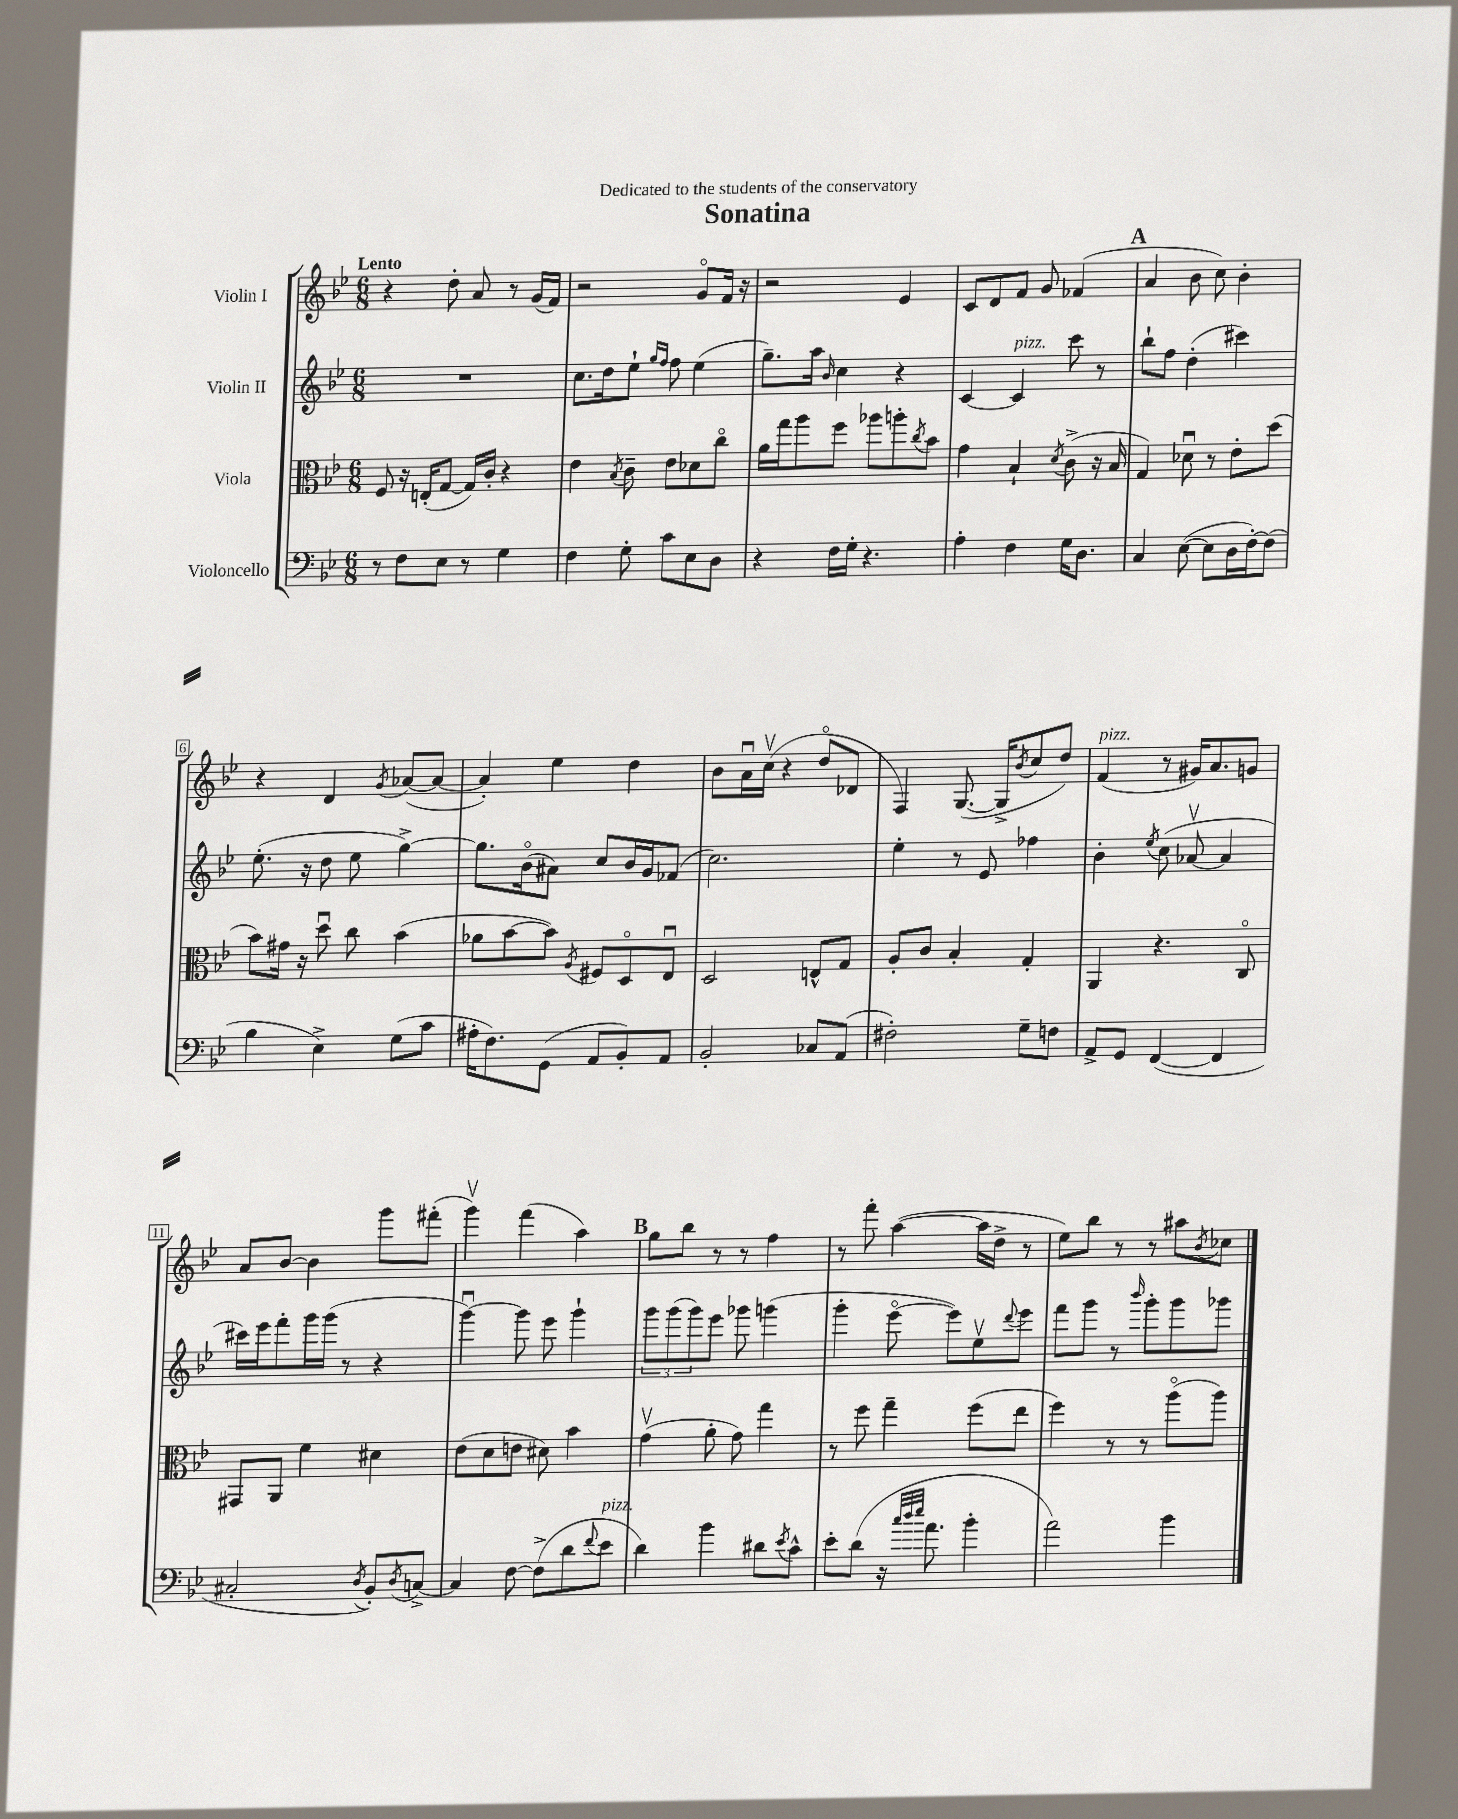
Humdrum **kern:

**kern	**kern	**kern	**kern
*staff4	*staff3	*staff2	*staff1
*clefF4	*clefC3	*clefG2	*clefG2
*k[b-e-]	*k[b-e-]	*k[b-e-]	*k[b-e-]
*M6/8	*M6/8	*M6/8	*M6/8
8r	8F	2.r	4r
8F	16r	.	.
.	(16E'	.	.
8E-	[8G	.	8dd'
8r	16G])	.	8a
.	16c'	.	.
4G	4r	.	8r
.	.	.	(16g
.	.	.	16f)
=	=	=	=
4F	4e-	8.cc	2r
.	.	16dd	.
.	8qB-	.	.
8G'	8c~	8ee-`	.
.	.	16qqgg	.
.	.	16qqff	.
8c	8e-	8ff	.
8E-	8d-	(4ee-	8go
8D	8cco	.	16f
.	.	.	16r
=	=	=	=
4r	16a	8.gg~)	2r
.	16gg	.	.
.	8aa	.	.
.	.	16aa	.
.	.	16qqb-	.
16F	8ff	4cc	.
16G'	.	.	.
4.r	8aa-	.	.
.	8aa'	4r	4e-
.	8qcc	.	.
.	8b-	.	.
=	=	=	=
4A'	4g	[4c	8c
.	.	.	8d
4F	4B-`	4c]	8f
.	.	.	8g
.	8qd	.	.
16G	(8c^	8ccc	(4f-
8.D	.	.	.
.	16r	8r	.
.	16B-	.	.
=	=	=	=
4C	4G)	8bb-`	4a
.	.	8ff	.
([8E-	8d-u	(4dd'	8b-
8E-]	8r	.	8cc)
16D	8e-'	4ccc#)	4b-'
[16F')	.	.	.
(8F]	(8dd	.	.
=	=	=	=
4B-	8b-)	(8.ee-'	4r
.	16g#	.	.
.	16r	16r	.
4E-^)	8ddu	8dd	4d
.	8cc	8ee-	.
.	.	.	8qg
(8G	(4b-	[4gg^)	([8a-
8c	.	.	8a-_
=	=	=	=
16A#'	8a-	8.gg]	4a-'])
8.F)	.	.	.
.	[8b-	.	.
.	.	(16b-o	.
(8GG	8b-])	8a#)	4ee-
.	8qA	.	.
8AA	8F#	8cc	.
8BB-')	8Do	16b-	4dd
.	.	16g	.
8AA	8E-u	(8f-	.
=	=	=	=
2BB-'	2D	2.cc)	8b-
.	.	.	16au
.	.	.	(16ccv
.	.	.	4r
8C-	8E^^	.	8ddo
(8AA	8G	.	8d-
=	=	=	=
2F#')	8A'	4ee-'	4F)
.	8c	.	.
.	4B-'	8r	([8.G
.	.	8e-	.
.	.	.	16G^]
.	.	.	8qb-
8G~	4G'	4ff-	8cc
8F	.	.	8dd)
=	=	=	=
8AA^	4AA	4b-'	(4f
8GG	.	.	.
.	.	8qee-	.
([4FF	4.r	(8cc	8r
.	.	[8a-v	16g#)
.	.	.	8.a
4FF]	.	4a-]	.
.	8Co	.	8g
=	=	=	=
2C#'	8GG#	16ccc#)	8a
.	.	16eee-	.
.	8AA	8fff'	[8b-
.	4f	16ggg	4b-]
.	.	(16ggg	.
.	.	8r	.
8qD	.	.	.
8BB-')	4d#	4r	8ggg
8qD	.	.	.
[8C^	.	.	(8fff#'
=	=	=	=
4C]	(8e-	[4gggu)	4gggv)
.	8d	.	.
[8F	8e	8ggg]	(4fff
(8F^]	8d#)	8eee-	.
8d	4b-	4ggg`	4aa)
8qqf	.	.	.
8e-	.	.	.
=	=	=	=
4d)	(4gv	12ggg	8gg
.	.	(12ggg	.
.	.	.	8bb-
.	.	12ggg)	.
4b-	8a'	8eee-	8r
.	8g)	8ggg-	8r
8d#	4gg	(4ggg	4ff
8qe-	.	.	.
8c^^	.	.	.
=	=	=	=
8e-'	8r	4ggg'	8r
(8d	8ff	.	8fff'
16r	4gg~	[8eee-o	([4aa
32qqcc	.	.	.
32qqdd	.	.	.
32qqee-	.	.	.
8.a	.	.	.
.	.	8eee-])	.
4b-'	(8ff	8ee-v	16aa]
.	.	.	16dd^
.	.	8qqddd	.
.	8ee-	8eee-	8r
=	=	=	=
2a)	4ff)	8fff	8ee-)
.	.	8ggg	8bb-
.	8r	8r	8r
.	.	16qqbbb-	.
.	8r	8ggg'	8r
4b-	(8aao	8ggg	8aa#
.	.	.	8qb-
.	8aa)	8ggg-	8cc-
==	==	==	==
*-	*-	*-	*-
